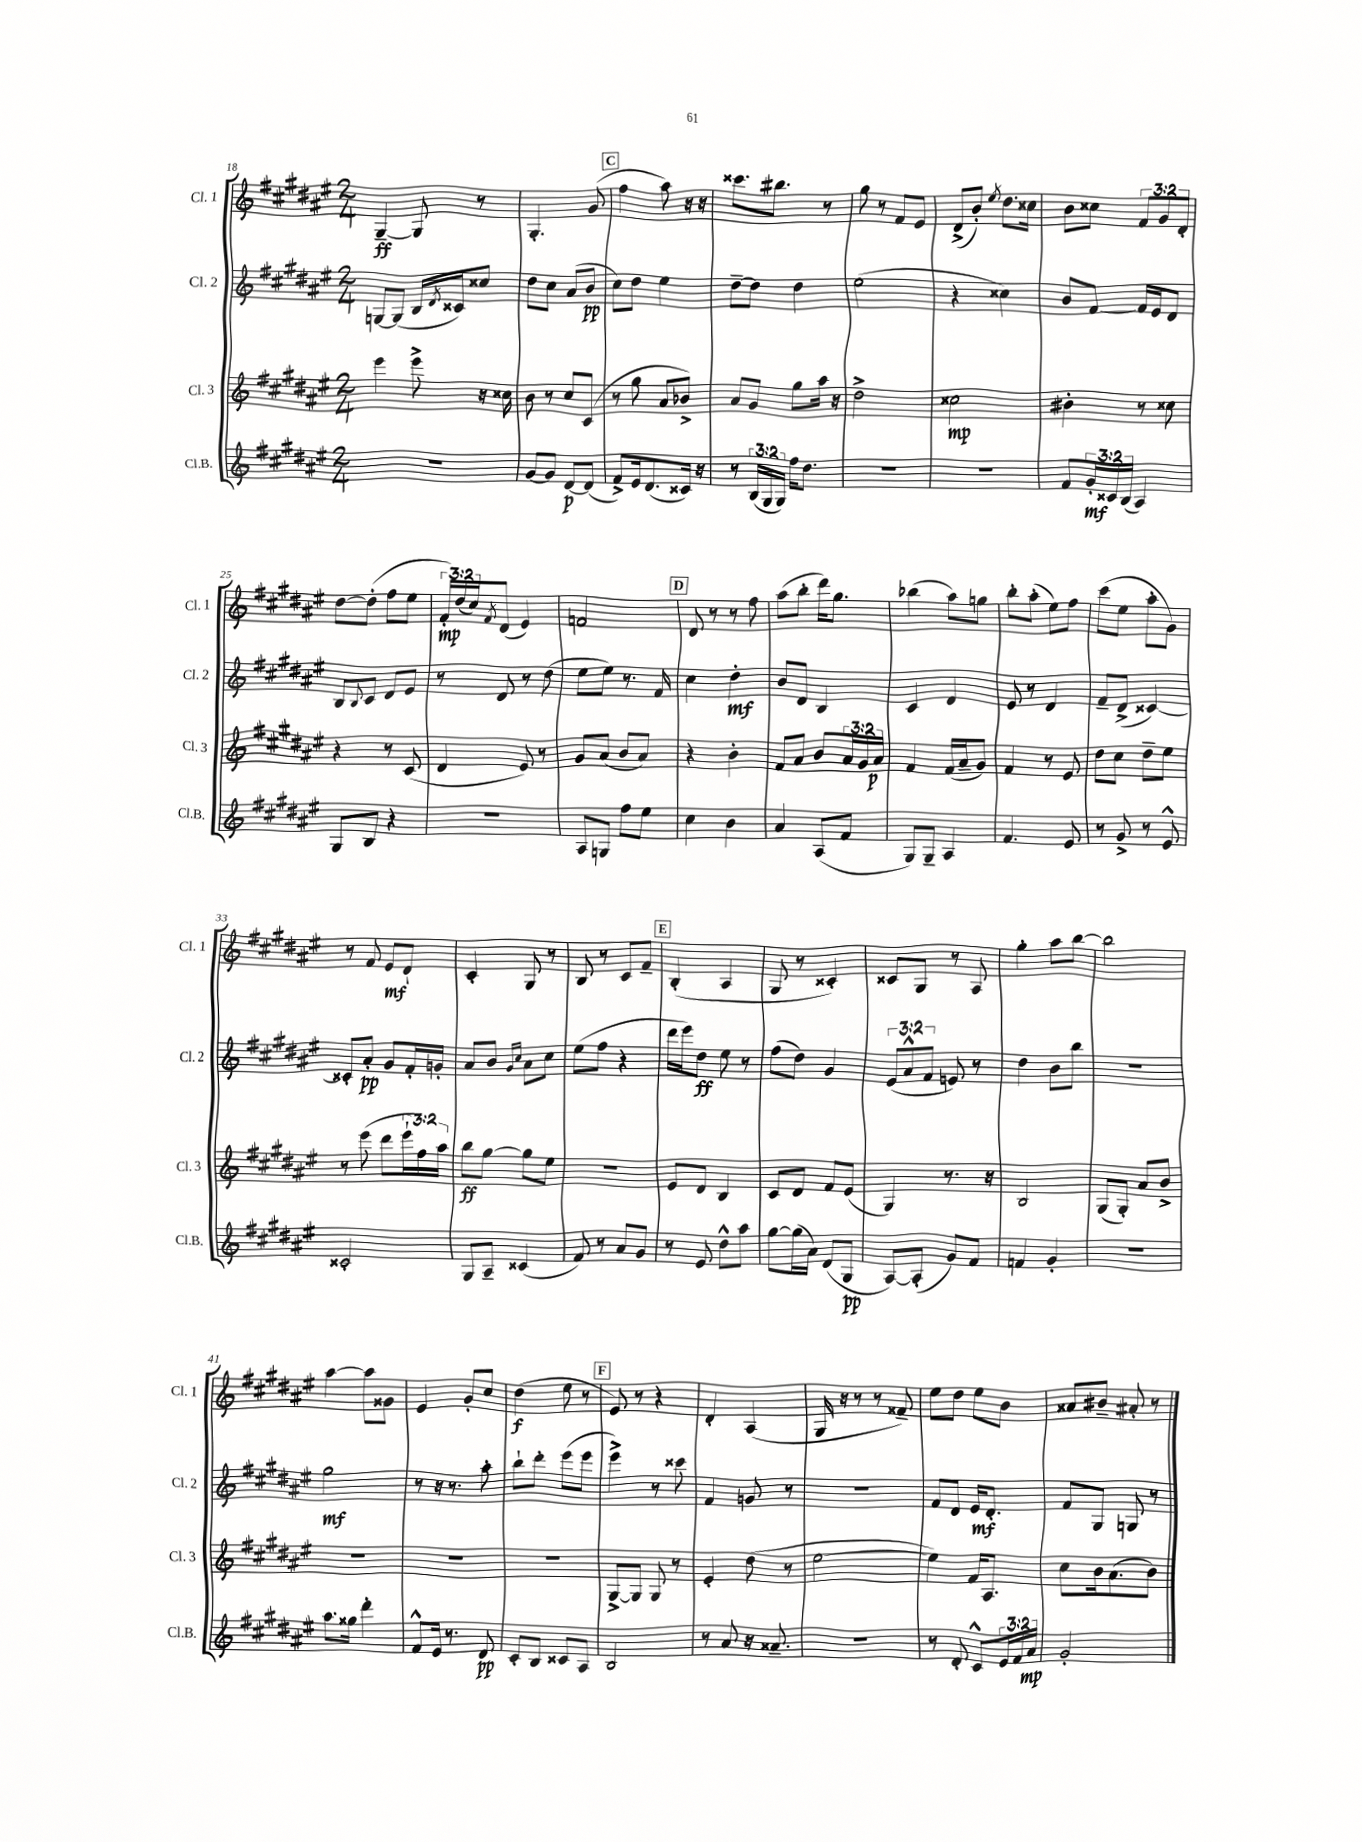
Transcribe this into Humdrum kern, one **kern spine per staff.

**kern	**dynam	**kern	**dynam	**kern	**dynam	**kern	**dynam
*part4	*part4	*part3	*part3	*part2	*part2	*part1	*part1
*staff4	*staff4	*staff3	*staff3	*staff2	*staff2	*staff1	*staff1
*I"Cl.B.	*	*I"Cl. 3	*	*I"Cl. 2	*	*I"Cl. 1	*
*I'Cl.B.	*	*I'Cl. 3	*	*I'Cl. 2	*	*I'Cl. 1	*
*clefG2	*	*clefG2	*	*clefG2	*	*clefG2	*
*k[f#c#g#d#a#e#]	*	*k[f#c#g#d#a#e#]	*	*k[f#c#g#d#a#e#]	*	*k[f#c#g#d#a#e#]	*
*M2/4	*	*M2/4	*	*M2/4	*	*M2/4	*
=18	=18	=18	=18	=18	=18	=18	=18
2r	.	4eee#\	.	[8Gn/L	.	[4G#~/	ff
.	.	.	.	(8G/J]	.	.	.
.	.	8eee#^\	.	16B/LL	.	8G#/]	.
.	.	.	.	8qd#/	.	.	.
.	.	.	.	16c##X/J)	.	.	.
.	.	16r	.	8cc##X/J	.	8r	.
.	.	16cc##X\	.	.	.	.	.
=19	=19	=19	=19	=19	=19	=19	=19
[8g#/L	.	8b\	.	8dd#\L	.	4.G#'/	.
8g#/J]	.	8r	.	8cc#\J	.	.	.
[8d#/L	p	8cc#/L	.	(8a#/L	.	.	.
(8d#/J]	.	(8c#/J	.	8b/J	pp	(8g#/	.
!!LO:REH:place=s1:t=C
=20	=20	=20	=20	=20	=20	=20	=20
8f#^/L)	.	8r	.	8cc#\L)	.	4ff#\	.
16e#/k	.	8gg#\	.	8dd#\J	.	.	.
(8.d#/	.	.	.	.	.	.	.
.	.	8a#/L	.	4ee#\	.	8aa#\)	.
16c##X/Jk)	.	8b-X^/J)	.	.	.	16r	.
16r	.	.	.	.	.	16r	.
=21	=21	=21	=21	=21	=21	=21	=21
8r	.	8a#/L	.	[8dd#~\L	.	8.ccc##X\L	.
(24B/LL	.	8g#/J	.	8dd#\J]	.	.	.
24G#/	.	.	.	.	.	.	.
.	.	.	.	.	.	8.bb#X\J	.
24G#/JJ)	.	.	.	.	.	.	.
16ff#\KL	.	8gg#\L	.	4dd#\	.	.	.
8.dd#\J	.	.	.	.	.	.	.
.	.	16aa#\Jk	.	.	.	8r	.
.	.	16r	.	.	.	.	.
=22	=22	=22	=22	=22	=22	=22	=22
2r	.	2dd#^\	.	(2ee#\	.	8gg#\	.
.	.	.	.	.	.	8r	.
.	.	.	.	.	.	8f#/L	.
.	.	.	.	.	.	8e#/J	.
=23	=23	=23	=23	=23	=23	=23	=23
2r	.	2cc##X\	mp	4r	.	(8d#^/L	.
.	.	.	.	.	.	8b'/J)	.
.	.	.	.	.	.	8qee#/	.
.	.	.	.	4cc##X\)	.	8.dd#\L	.
.	.	.	.	.	.	16cc##X\Jk	.
=24	=24	=24	=24	=24	=24	=24	=24
8f#/L	.	4b#X'\	.	8b/L	.	8b\L	.
24g#'/L	mf	.	.	[8f#/J	.	8cc##X\J	.
24c##X/	.	.	.	.	.	.	.
(24B/JJ	.	.	.	.	.	.	.
4A#/)	.	8r	.	16f#/LL]	.	12f#/L	.
.	.	.	.	16e#/J	.	.	.
.	.	.	.	.	.	12g#/	.
.	.	8cc##X\	.	8d#/J	.	.	.
.	.	.	.	.	.	12d#'/J	.
!!LO:LB:g=z
=25	=25	=25	=25	=25	=25	=25	=25
8G#/L	.	4r	.	8B/L	.	[8dd#\L	.
.	.	.	.	8qqB/	.	.	.
8B/J	.	.	.	8c#/J	.	(8dd#'\J]	.
4r	.	8r	.	8d#/L	.	8ff#\L	.
.	.	(8c#/	.	8e#/J	.	8ee#\J	.
=26	=26	=26	=26	=26	=26	=26	=26
2r	.	4d#/	.	8r	.	24f#'/LL)	mp
.	.	.	.	.	.	(24dd#/	.
.	.	.	.	.	.	24cc#/J)	.
.	.	.	.	.	.	8qf#/	.
.	.	.	.	8d#/	.	(8d#/J	.
.	.	8e#/)	.	8r	.	4e#/)	.
.	.	8r	.	(8dd#\	.	.	.
=27	=27	=27	=27	=27	=27	=27	=27
8A#/L	.	8g#/L	.	8ee#\L	.	2fn/	.
8Gn/J	.	(8a#/J	.	8ee#\J)	.	.	.
8ff#\L	.	8b/L	.	8.r	.	.	.
8ee#\J	.	8a#/J)	.	.	.	.	.
.	.	.	.	16f#/	.	.	.
!!LO:REH:place=s1:t=D
=28	=28	=28	=28	=28	=28	=28	=28
4cc#\	.	4r	.	4cc#\	.	8d#/	.
.	.	.	.	.	.	8r	.
4b\	.	4b'\	.	4dd#'\	mf	8r	.
.	.	.	.	.	.	8ff#\	.
=29	=29	=29	=29	=29	=29	=29	=29
4a#/	.	8f#/L	.	8b/L	.	(8aa#\L	.
.	.	8a#/J	.	8d#/J	.	8bb'\J	.
(8A#/L	.	8b/L	.	4B/	.	16ddd#\KL)	.
.	.	.	.	.	.	8.gg#\J	.
8f#/J	.	24a#/L	.	.	.	.	.
.	.	24g#/	.	.	.	.	.
.	.	24a#/JJ	p	.	.	.	.
=30	=30	=30	=30	=30	=30	=30	=30
8G#/L)	.	4f#/	.	4c#/	.	(4bb-X\	.
8G#~/J	.	.	.	.	.	.	.
4A#/	.	(16f#/LL	.	4d#/	.	8aa#\L)	.
.	.	16a#~/J	.	.	.	.	.
.	.	8g#/J)	.	.	.	8ggn\J	.
=31	=31	=31	=31	=31	=31	=31	=31
4.f#/	.	4f#/	.	8e#/	.	8bb'\L	.
.	.	.	.	8r	.	(8aa#'\J	.
.	.	8r	.	4d#/	.	8ee#\L)	.
8e#/	.	8e#/	.	.	.	8ff#\J	.
=32	=32	=32	=32	=32	=32	=32	=32
8r	.	8dd#\L	.	8f#~/L	.	(8ccc#\L	.
8g#^/	.	8cc#\J	.	(8d#^/J	.	8ee#\J	.
8r	.	8dd#~\L	.	[4c##X/)	.	8aa#'\L	.
8e#^^/	.	8ee#\J	.	.	.	8g#\J)	.
!!LO:LB:g=z
=33	=33	=33	=33	=33	=33	=33	=33
2c##X'/	.	8r	.	8c##X'/L]	.	8r	.
.	.	(8eee#\	.	8a#'/J	pp	8f#/	.
.	.	8ddd#\L	.	8g#/L	.	8e#/L	mf
.	.	24eee#`\L	.	16f#'/L	.	8d#`/J	.
.	.	24ff#\)	.	.	.	.	.
.	.	.	.	16gn'/JJ	.	.	.
.	.	24aa#\JJ	.	.	.	.	.
=34	=34	=34	=34	=34	=34	=34	=34
8G#/L	.	8bb\L	ff	8a#/L	.	4c#'/	.
8A#~/J	.	[8gg#\J	.	8b/J	.	.	.
.	.	.	.	16qqg#/LL	.	.	.
.	.	.	.	16qqcc#/JJ	.	.	.
(4c##X/	.	8gg#\L]	.	8a#\L	.	8G#/	.
.	.	8ee#\J	.	8cc#\J	.	8r	.
=35	=35	=35	=35	=35	=35	=35	=35
8f#/)	.	2r	.	(8ee#\L	.	8B/	.
8r	.	.	.	8ff#\J	.	8r	.
8a#/L	.	.	.	4r	.	8c#/L	.
8g#/J	.	.	.	.	.	8f#~/J	.
!!LO:REH:place=s1:t=E
=36	=36	=36	=36	=36	=36	=36	=36
8r	.	8e#/L	.	16ddd#\LL	.	(4B'/	.
.	.	.	.	16eee#\J)	.	.	.
8e#/	.	8d#/J	.	8dd#\J	ff	.	.
8dd#^^\L	.	4B/	.	8ee#\	.	4A#/	.
8aa#\J	.	.	.	8r	.	.	.
=37	=37	=37	=37	=37	=37	=37	=37
[8gg#\L	.	8c#/L	.	(8ff#\L	.	8G#/	.
(16gg#\L]	.	8d#/J	.	8dd#\J)	.	8r	.
16a#\JJ)	.	.	.	.	.	.	.
(8d#/L	.	8f#/L	.	4g#/	.	4c##X'/)	.
8G#/J	pp	(8e#/J	.	.	.	.	.
=38	=38	=38	=38	=38	=38	=38	=38
[8A#/L)	.	4G#/)	.	(12e#/L	.	8c##X/L	.
.	.	.	.	12a#^^/	.	.	.
(8A#'/J]	.	.	.	.	.	8G#/J	.
.	.	.	.	12f#/J	.	.	.
8g#/L)	.	8.r	.	8en/)	.	8r	.
8f#/J	.	.	.	8r	.	8A#/	.
.	.	16r	.	.	.	.	.
=39	=39	=39	=39	=39	=39	=39	=39
4fn/	.	2B/	.	4dd#\	.	4gg#'\	.
4g#'/	.	.	.	8b\L	.	8aa#\L	.
.	.	.	.	8bb\J	.	[8bb\J	.
=40	=40	=40	=40	=40	=40	=40	=40
2r	.	(8G#/L	.	2r	.	2bb\]	.
.	.	8G#'/J)	.	.	.	.	.
.	.	8a#/L	.	.	.	.	.
.	.	8b^/J	.	.	.	.	.
!!LO:LB:g=z
=41	=41	=41	=41	=41	=41	=41	=41
8.aa#\L	.	2r	.	2gg#\	mf	[4aa#\	.
16gg##X\Jk	.	.	.	.	.	.	.
4ddd#'\	.	.	.	.	.	8aa#\L]	.
.	.	.	.	.	.	8g##X\J	.
=42	=42	=42	=42	=42	=42	=42	=42
8f#^^/L	.	2r	.	8r	.	4e#/	.
16e#/Jk	.	.	.	16r	.	.	.
8.r	.	.	.	8.r	.	.	.
.	.	.	.	.	.	8g#'/L	.
8d#/	pp	.	.	8aa#'\	.	8cc#/J	.
=43	=43	=43	=43	=43	=43	=43	=43
8c#'/L	.	2r	.	8bb`\L	.	(4dd#\	f
8B/J	.	.	.	8ddd#'\J	.	.	.
8c##X/L	.	.	.	(8eee#\L	.	8ee#\	.
8A#/J	.	.	.	8eee#\J	.	8r	.
!!LO:REH:place=s1:t=F
=44	=44	=44	=44	=44	=44	=44	=44
2B/	.	[8G#^/L	.	4eee#^\)	.	8e#/)	.
.	.	8G#/J]	.	.	.	8r	.
.	.	8G#/	.	8r	.	4r	.
.	.	8r	.	8ccc##X\	.	.	.
=45	=45	=45	=45	=45	=45	=45	=45
8r	.	4e#'/	.	4f#/	.	4d#'/	.
8a#/	.	.	.	.	.	.	.
16r	.	(8dd#\	.	8gn/	.	(4A#/	.
8.a##X~/	.	.	.	.	.	.	.
.	.	8r	.	8r	.	.	.
=46	=46	=46	=46	=46	=46	=46	=46
2r	.	[2ee#\	.	2r	.	16G#/	.
.	.	.	.	.	.	16r	.
.	.	.	.	.	.	8r	.
.	.	.	.	.	.	8r	.
.	.	.	.	.	.	8f##X~/)	.
=47	=47	=47	=47	=47	=47	=47	=47
8r	.	4ee#\])	.	8f#/L	.	8ee#\L	.
8d#'/	.	.	.	8d#/J	.	8dd#\J	.
8c#^^/L	.	16f#/KL	.	16e#/KL	mf	8ee#\L	.
.	.	8.A#/J	.	8.d#'/J	.	.	.
24e#/L	.	.	.	.	.	8b\J	.
24f#/	.	.	.	.	.	.	.
24a#/JJ	mp	.	.	.	.	.	.
=48	=48	=48	=48	=48	=48	=48	=48
2g#'/	.	8cc#\L	.	8f#/L	.	8a##X/L	.
.	.	16b\k	.	8G#/J	.	8b#X~/J	.
.	.	(8.a#\	.	.	.	.	.
.	.	.	.	8Gn/	.	8a#X'/	.
.	.	8b\J)	.	8r	.	8r	.
==	==	==	==	==	==	==	==
*-	*-	*-	*-	*-	*-	*-	*-
